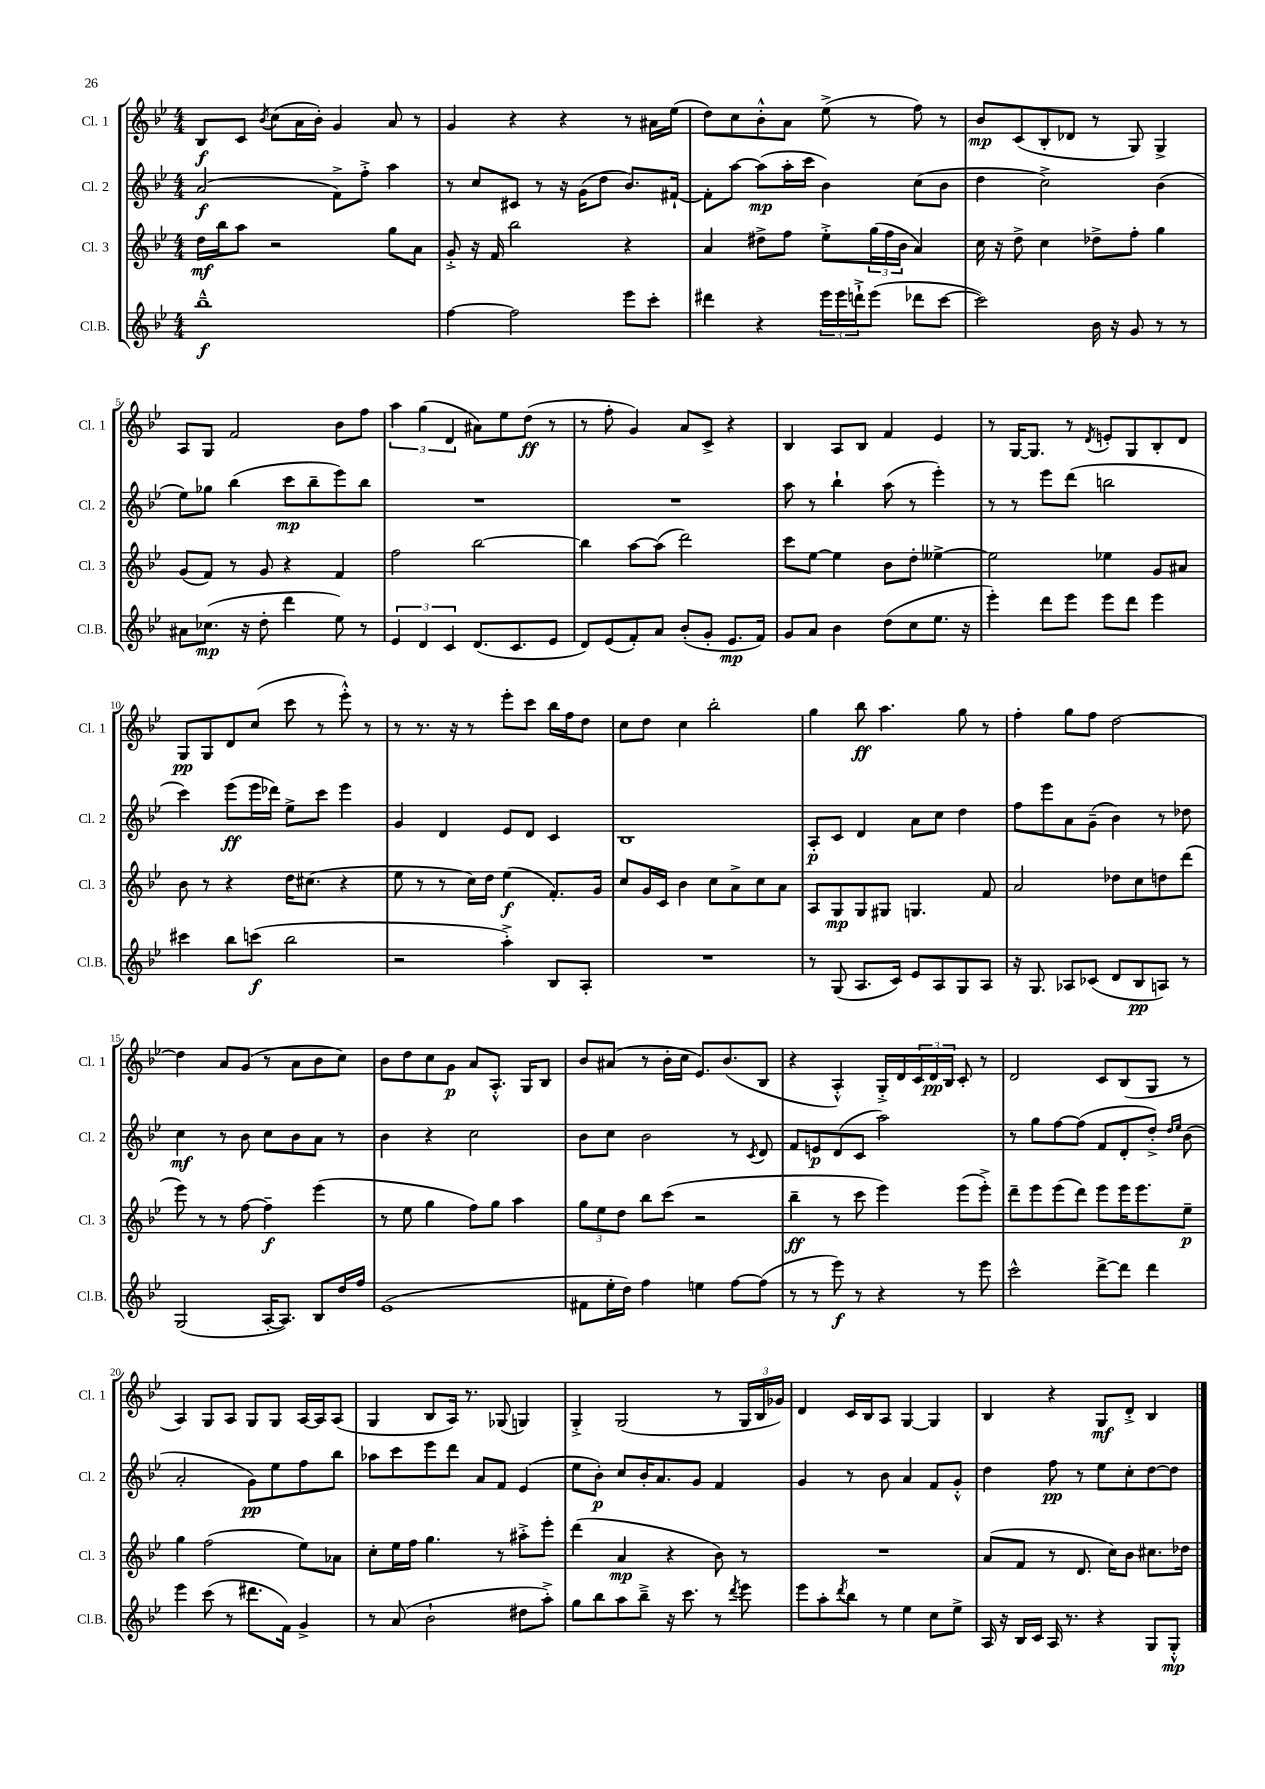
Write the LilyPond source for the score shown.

<<
\new StaffGroup <<
\new Staff = "s0" \with { instrumentName = "Cl. 1" shortInstrumentName = "Cl. 1" } {
    \clef treble \key bes \major \numericTimeSignature \time 4/4
    bes8\f c'8 \acciaccatura { bes'8 } c''8( a'16 bes'16-.) g'4 a'8 r8 |
    g'4 r4 r4 r8 ais'16 ees''16( |
    d''8) c''8 bes'8-.-^ a'8 ees''8->( r8 f''8) r8 |
    bes'8\mp c'8( bes8-. des'8 r8 g8) g4-> |
    a8 g8 f'2 bes'8 f''8 |
    \tuplet 3/2 { a''4 g''4( d'4 } ais'8) ees''8 d''8\ff( r8 |
    r8 f''8-. g'4) a'8 c'8-> r4 |
    bes4 a8 bes8 f'4 ees'4 |
    r8 g16~ g8. r8 \acciaccatura { d'8 } e'8-. g8 bes8-. d'8 |
    g8\pp g8 d'8 c''8( c'''8 r8 ees'''8-.-^) r8 |
    r8 r8. r16 r8 ees'''8-. c'''8 bes''16 f''16 d''8 |
    c''8 d''8 c''4 bes''2-. |
    g''4 bes''8\ff a''4. g''8 r8 |
    f''4-. g''8 f''8 d''2~ |
    d''4 a'8 g'8( r8 a'8 bes'8 c''8) |
    bes'8 d''8 c''8 g'8\p a'8 a8.-.-^ g16 bes8 |
    bes'8 ais'8( r8 bes'16-. c''16 ees'8.) bes'8.( bes8 |
    r4 a4-.-^) g16-.-> d'16 \tuplet 3/2 { c'16 d'16\pp bes16 } c'8-. r8 |
    d'2 c'8 bes8( g8 r8 |
    a4) g8 a8 g8 g8 a16~ a16 a8( |
    g4 bes8 a16) r8. ges8( g4) |
    g4-.-> g2( r8 \tuplet 3/2 { g16 bes16 ges'16) } |
    d'4 c'16 bes16 a8 g4~ g4 |
    bes4 r4 g8\mf d'8-.-> bes4 \bar "|." |
}
\new Staff = "s1" \with { instrumentName = "Cl. 2" shortInstrumentName = "Cl. 2" } {
    \clef treble \key bes \major \numericTimeSignature \time 4/4
    a'2\f( f'8->) f''8-.-> a''4 |
    r8 c''8 cis'8 r8 r16 g'16( d''8 bes'8.) fis'16~-! |
    fis'8-. a''8~ a''8\mp( a''16-. c'''16 bes'4) c''8( bes'8 |
    d''4 c''2->) bes'4( |
    ees''8) ges''8 bes''4( c'''8\mp bes''8-- ees'''8) bes''8 |
    R1 |
    R1 |
    a''8 r8 bes''4-! a''8( r8 ees'''4-.) |
    r8 r8 ees'''8 d'''8( b''2 |
    c'''4) ees'''8\ff( ees'''16 des'''16) ees''8-> c'''8 ees'''4 |
    g'4 d'4 ees'8 d'8 c'4 |
    bes1 |
    a8-.\p c'8 d'4 a'8 c''8 d''4 |
    f''8 ees'''8 a'8 g'8--( bes'4) r8 des''8 |
    c''4\mf r8 bes'8 c''8 bes'8 a'8 r8 |
    bes'4 r4 c''2 |
    bes'8 c''8 bes'2 r8 \acciaccatura { c'8 } d'8 |
    f'8 e'8\p d'8( c'8 a''2) |
    r8 g''8 f''8~ f''8( f'8 d'8-. d''8-.->) \grace { d''16 ees''16 } bes'8( |
    a'2-. g'8\pp) ees''8 f''8 bes''8 |
    aes''8 c'''8 ees'''8 d'''8 a'8 f'8 ees'4( |
    ees''8 bes'8-.\p) c''8 bes'16-. a'8. g'8 f'4 |
    g'4 r8 bes'8 a'4 f'8 g'8-.-^ |
    d''4 f''8\pp r8 ees''8 c''8-. d''8~ d''8 \bar "|." |
}
\new Staff = "s2" \with { instrumentName = "Cl. 3" shortInstrumentName = "Cl. 3" } {
    \clef treble \key bes \major \numericTimeSignature \time 4/4
    d''16\mf bes''16 a''8 r2 g''8 a'8 |
    g'8-.-> r16 f'16 bes''2 r4 |
    a'4 dis''8-> f''8 ees''8-.-> \tuplet 3/2 { g''16( f''16 bes'16 } a'4) |
    c''16 r16 d''8-> c''4 des''8-> f''8-. g''4 |
    g'8( f'8) r8 g'8 r4 f'4 |
    f''2 bes''2~ |
    bes''4 a''8~ a''8( d'''2) |
    c'''8 ees''8~ ees''4 bes'8 d''8-. eeses''4~-> |
    eeses''2 ees''4 g'8 ais'8 |
    bes'8 r8 r4 d''16 cis''8.( r4 |
    ees''8 r8 r8 c''16) d''16 ees''4\f( f'8.-.) g'16 |
    c''8 g'16 c'16 bes'4 c''8 a'8-> c''8 a'8 |
    a8 g8\mp g8 gis8 g4. f'8 |
    a'2 des''8 c''8 d''8 d'''8( |
    ees'''8) r8 r8 f''8~ f''4--\f ees'''4( |
    r8 ees''8 g''4 f''8) g''8 a''4 |
    \tuplet 3/2 { g''8 ees''8 d''8 } bes''8 c'''8( r2 |
    bes''4--\ff r8 c'''8 ees'''4) ees'''8( ees'''8-.->) |
    d'''8-- ees'''8 ees'''8( d'''8) ees'''8 ees'''16 ees'''8. ees''8--\p |
    g''4 f''2( ees''8) aes'8 |
    c''8-. ees''16 f''16 g''4. r8 ais''8-.-> ees'''8-. |
    d'''4( a'4\mp r4 bes'8) r8 |
    R1 |
    a'8( f'8 r8 d'8. c''16) bes'8 cis''8. des''16 \bar "|." |
}
\new Staff = "s3" \with { instrumentName = "Cl.B." shortInstrumentName = "Cl.B." } {
    \clef treble \key bes \major \numericTimeSignature \time 4/4
    bes''1---^\f |
    f''4~ f''2 ees'''8 c'''8-. |
    dis'''4 r4 \tuplet 3/2 { ees'''16 ees'''16 d'''16-!-> } ees'''8( des'''8 c'''8~ |
    c'''2) bes'16 r16 g'8 r8 r8 |
    ais'8 ces''8.\mp( r16 d''8-. d'''4 ees''8) r8 |
    \tuplet 3/2 { ees'4 d'4 c'4 } d'8.( c'8. ees'8 |
    d'8) ees'8( f'8-.) a'8 bes'8-.( g'8-. ees'8.\mp f'16) |
    g'8 a'8 bes'4 d''8( c''8 ees''8. r16 |
    ees'''4-.) d'''8 ees'''8 ees'''8 d'''8 ees'''4 |
    cis'''4 bes''8 c'''8\f( bes''2 |
    r2 a''4-.->) bes8 a8-. |
    R1 |
    r8 g8( a8. c'16) ees'8 a8 g8 a8 |
    r16 g8. aes8 ces'8( d'8 bes8\pp a8) r8 |
    g2( a16~-. a8.) bes8 d''16 f''16 |
    ees'1( |
    fis'8 ees''16-. d''16) f''4 e''4 f''8~ f''8( |
    r8 r8 ees'''8\f) r8 r4 r8 ees'''8 |
    c'''2-^ d'''8~-> d'''8 d'''4 |
    ees'''4 c'''8( r8 dis'''8. f'16) g'4-> |
    r8 a'8( bes'2-! dis''8 a''8-.->) |
    g''8 bes''8 a''8 bes''8---> r16 c'''8. r8 \acciaccatura { d'''8 } ees'''8 |
    ees'''8 a''8-. \acciaccatura { d'''8 } bes''8 r8 ees''4 c''8 ees''8-> |
    a16 r16 bes16 c'16 a16 r8. r4 g8 g8-.-^\mp \bar "|." |
}
>>
>>
